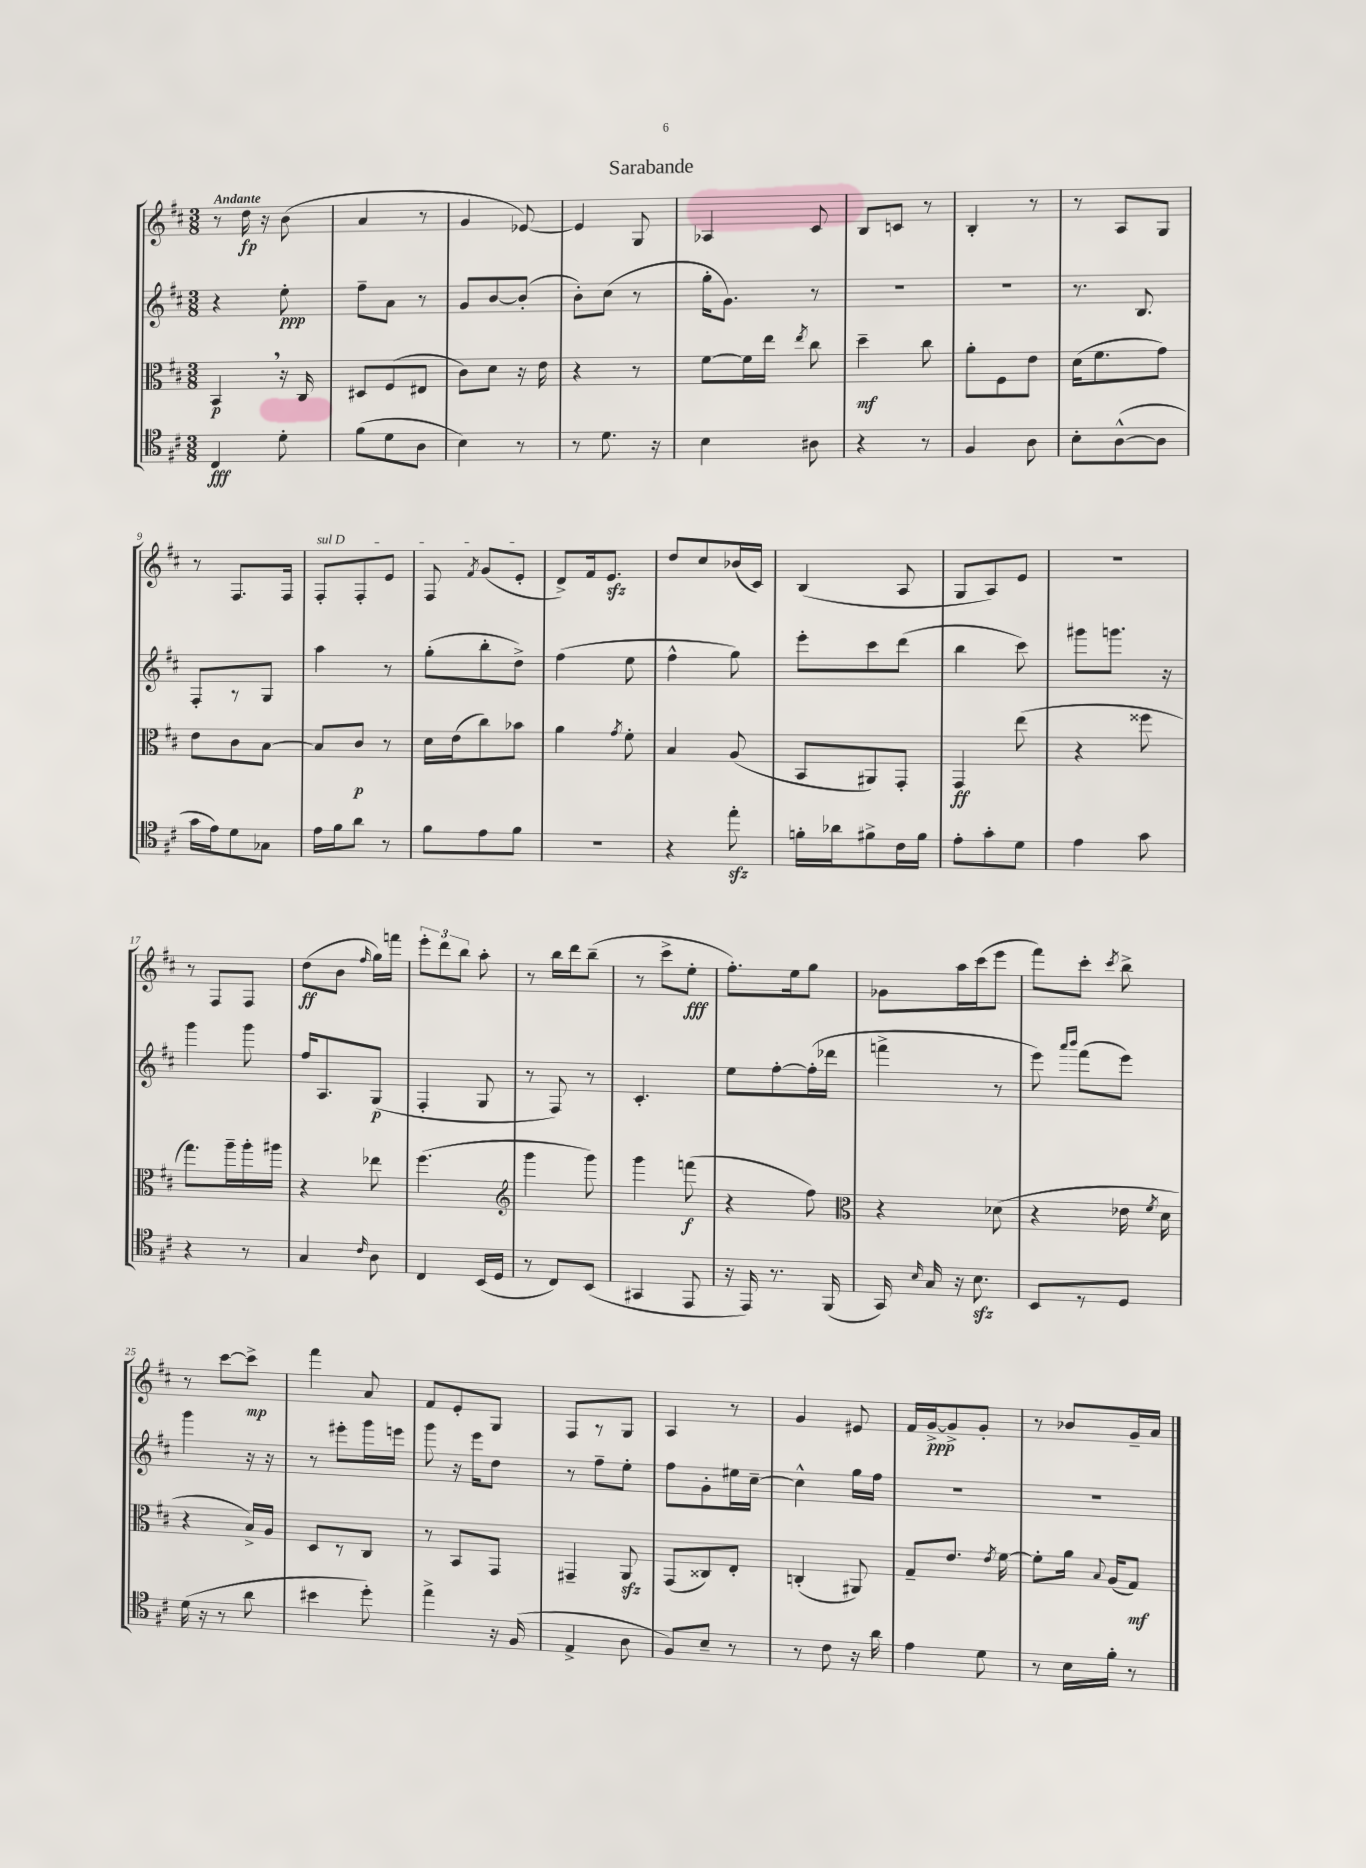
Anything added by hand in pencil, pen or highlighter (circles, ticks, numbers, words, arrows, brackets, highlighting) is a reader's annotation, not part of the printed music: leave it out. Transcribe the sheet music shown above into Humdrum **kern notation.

**kern	**kern	**kern	**kern
*staff4	*staff3	*staff2	*staff1
*clefC4	*clefC3	*clefG2	*clefG2
*k[f#c#]	*k[f#c#]	*k[f#c#]	*k[f#c#]
*M3/8	*M3/8	*M3/8	*M3/8
4C#	4BB	4r	8r
.	.	.	16dd
.	.	.	16r
8d'	16r	8ee'	(8b
.	16C#	.	.
=	=	=	=
(8f#	8D#	8ff#~	4a
8d	(8F#	8a	.
8A	8E#	8r	8r
=	=	=	=
4B)	8c#)	8g	4g
.	8d	[8b	.
8r	16r	(8b']	[8e-)
.	16e	.	.
=	=	=	=
8r	4r	8b')	4e-]
8.d	.	(8cc#	.
.	8r	8r	8G
16r	.	.	.
=	=	=	=
4B	[8f#	16gg'	4A-
.	.	8.g)	.
.	16f#]	.	.
.	16ee	.	.
.	8qee	.	.
8A#	8cc#	8r	8c#
=	=	=	=
4r	4dd~	4.r	8B
.	.	.	8c
8r	8cc#	.	8r
=	=	=	=
4F#	8a'	4.r	4B'
.	8F#	.	.
8A	8e	.	8r
=	=	=	=
8B'	(16d	8.r	8r
.	8.f#	.	.
([8A^^	.	.	8A
.	.	8.B	.
8A]	8g)	.	8G
=	=	=	=
16g	8e	8F#'	8r
16e)	.	.	.
8d	8c#	8r	8.F#
8G-	[8B	8G	.
.	.	.	16F#
=	=	=	=
16e	8B]	4aa	8F#'
16f#	.	.	.
8a	8c#	.	8F#'
8r	8r	8r	8e
=	=	=	=
8f#	16d	(8gg'	8F#
.	(16e	.	.
.	.	.	8qf#
8e	8cc#)	8bb'	(8g
8f#	8b-	8dd^)	8e'
=	=	=	=
4.r	4a	(4ff#	8d^)
.	.	.	16f#
.	.	.	8.e
.	8qg	.	.
.	8f#'	8ee	.
=	=	=	=
4r	4B	4ff#^^	8dd
.	.	.	8cc#
8ee'	(8A	8gg)	(16b-
.	.	.	16c#)
=	=	=	=
16f'	8BB	8eee'	(4B
16a-	.	.	.
8f#^	8AA#)	8ccc#	.
16c#	8GG'	(8ddd	8A
16f#	.	.	.
=	=	=	=
8e'	4GG	4bb	8G
8g'	.	.	8A)
8d	(8ee	8ccc#)	8e
=	=	=	=
4e	4r	8ggg#	4.r
.	.	8.ggg	.
8g	8ff##	.	.
.	.	16r	.
=	=	=	=
4r	8.gg)	4ggg	8r
.	.	.	8F#
.	16aa~	.	.
8r	16aa'	8ggg	8F#
.	16aa#	.	.
=	=	=	=
4G	4r	16ff#	(8dd
.	.	8.A	.
.	.	.	8b
16qqc#	.	.	16qqff#
8A	8ee-	(8G	16gg)
.	.	.	16fff
=	=	=	=
4C#	(4.ff#	4F#'	12eee'
.	.	.	12ddd
.	.	.	12bb
(16BB	.	8G	8aa'
16D	.	.	.
=	=	=	=
*	*clefG2	*	*
8r	4ggg	8r	8r
8C#)	.	8F#)	16bb
.	.	.	16ddd
(8BB	8ggg)	8r	(8bb~
=	=	=	=
4GG#	4ggg	4.c#'	8r
.	.	.	8ccc#^
8EE	(8fff	.	8ee'
=	=	=	=
16r	4r	8ee	8.ff#')
16EE)	.	.	.
8.r	.	[8ff#'	.
.	.	.	16ee
.	8ff#)	(16ff#']	8gg
(16FF#	.	16ddd-	.
=	=	=	=
*	*clefC3	*	*
16GG)	4r	4fff^	8g-
16qqB	.	.	.
16G	.	.	.
16r	.	.	16aa
8.B	.	.	(16ccc#
.	(8d-	8r	8eee
=	=	=	=
8BB	4r	8eee)	8fff#)
.	.	16qqaaa	.
.	.	16qqbbb	.
8r	.	(8fff#	8ccc#'
.	.	.	8qccc#
8D	16e-	8eee)	8bb^
.	8qf#	.	.
.	16d	.	.
=	=	=	=
(16d	4r	4ggg	8r
16r	.	.	.
8r	.	.	[8ccc#
8a	16B^)	16r	8ccc#^]
.	16A	16r	.
=	=	=	=
4b#	8D	8r	4fff#
.	8r	8eee#'	.
8dd')	8C#	16ggg	8a
.	.	16eee	.
=	=	=	=
4ee^	8r	8ggg	8f#
.	8BB	16r	8e'
.	.	16eee	.
16r	8GG	8dd	8G
(16F#	.	.	.
=	=	=	=
4E^	4GG#~	8r	8F#
.	.	8ff#~	8r
8A	8AA	8ee'	8G
=	=	=	=
8F#)	(8GG	8ff#	4A
8B~	8C##)	8g'	.
8r	8E'	16ee#	8r
.	.	[16cc#~	.
=	=	=	=
8r	(4C'	4cc#^^]	4g
8c#	.	.	.
16r	8AA#)	16gg	8e#
16a	.	16ff#	.
=	=	=	=
4e	8G~	4.r	16f#
.	.	.	[16g^
.	8.e	.	8g^]
8d	.	.	8g'
.	8qe	.	.
.	[16f#	.	.
=	=	=	=
8r	8f#']	4.r	8r
16B	16a	.	8b-
.	8qqB	.	.
16f#'	(16A	.	.
8r	8G)	.	16g~
.	.	.	16a
==	==	==	==
*-	*-	*-	*-
